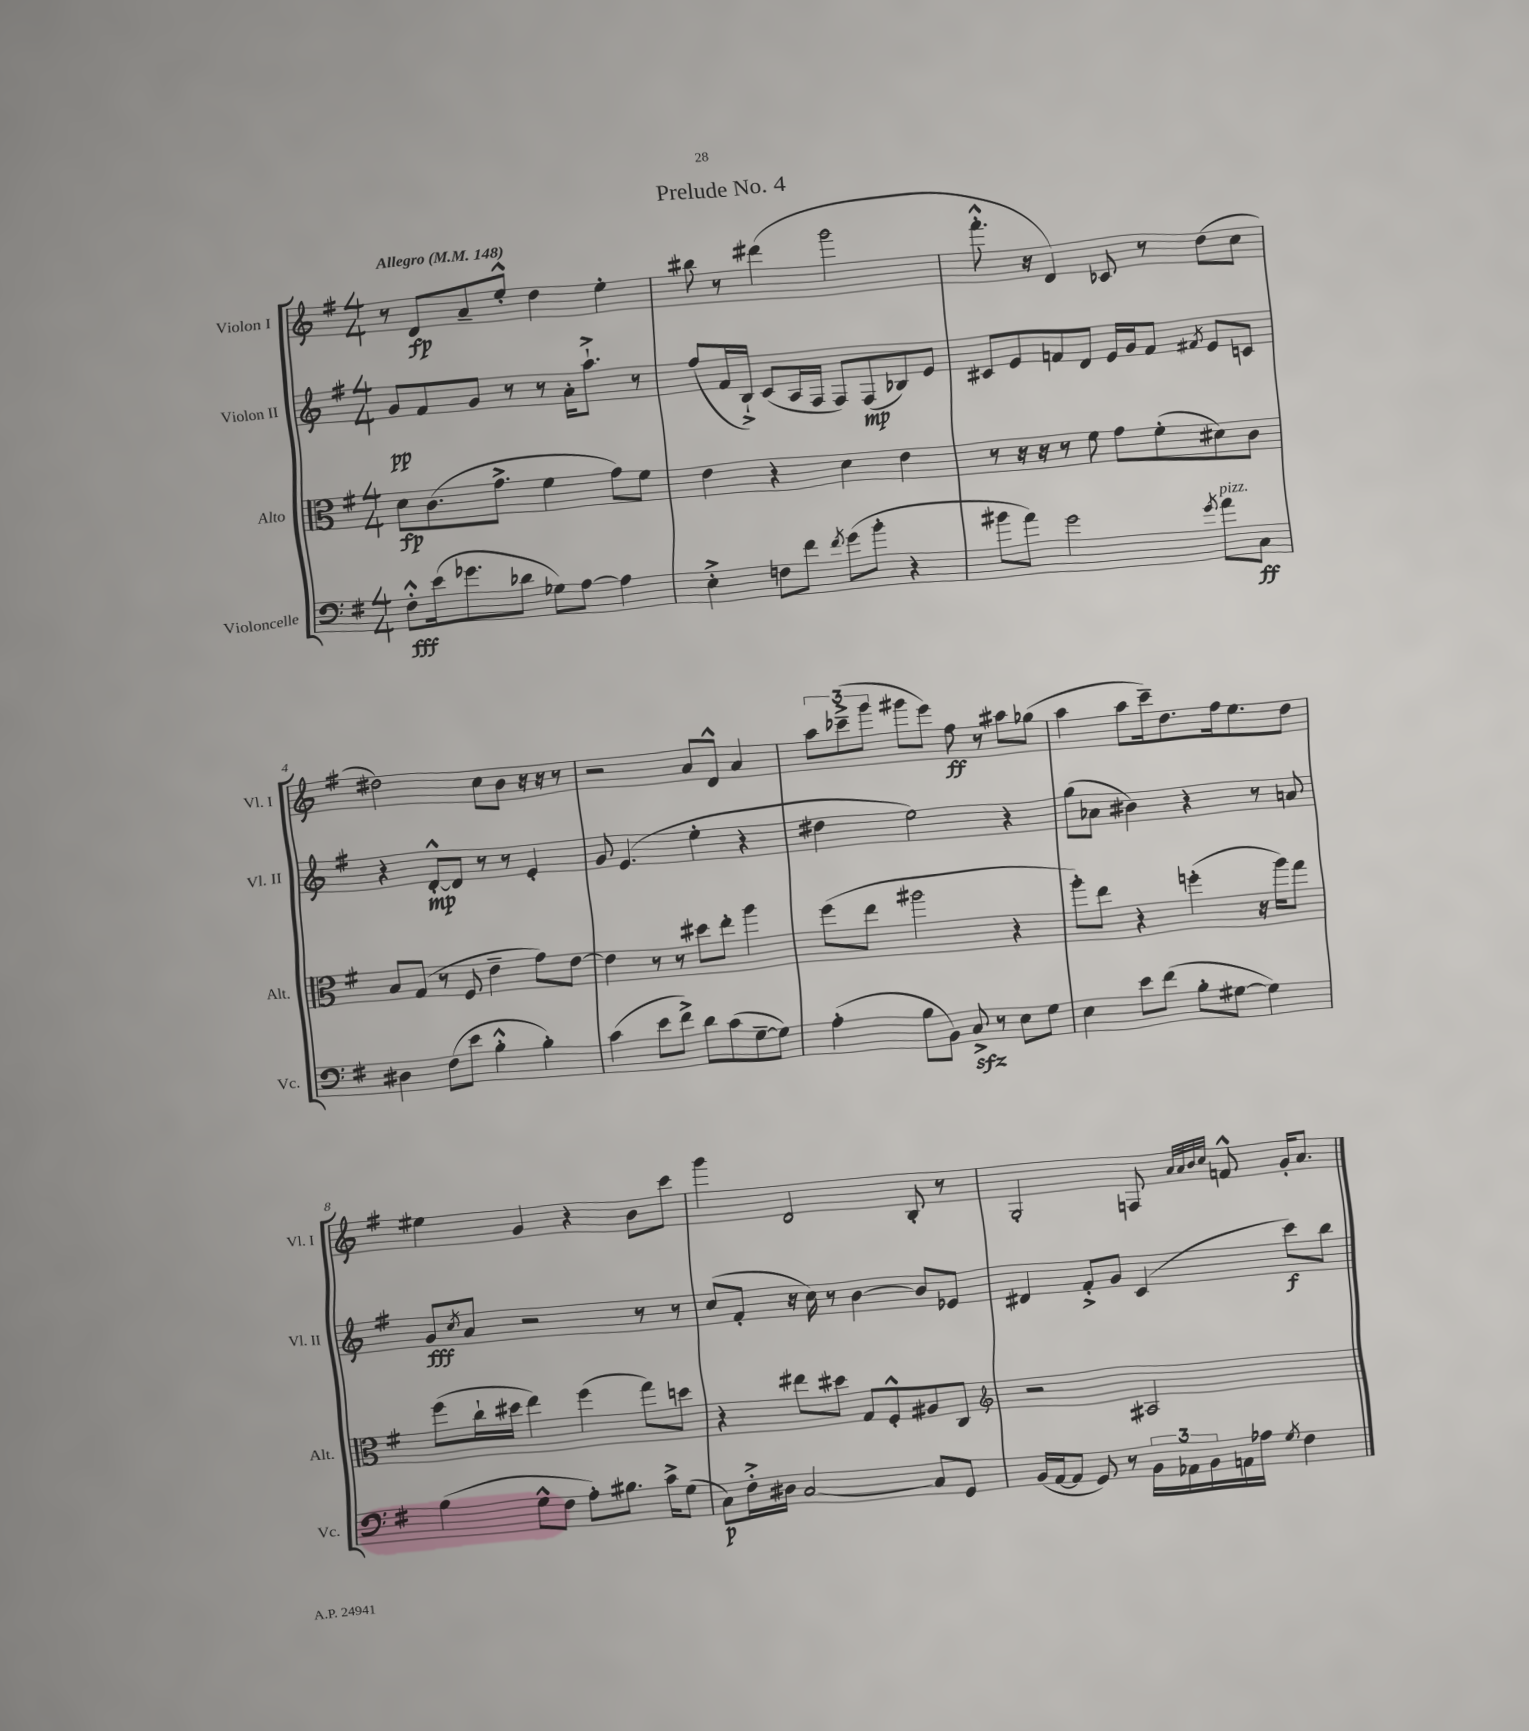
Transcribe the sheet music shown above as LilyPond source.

\header { title = "Prelude No. 4" }
<<
\new StaffGroup <<
\new Staff = "s0" \with { instrumentName = "Violon I" shortInstrumentName = "Vl. I" } {
    \clef treble \key g \major \numericTimeSignature \time 4/4 \tempo "Allegro" 4 = 148
    r8 d'8\fp a'8-- e''8-.-^ d''4 e''4-. |
    bis''8 r8 dis'''4( g'''2 |
    fis'''8.-.-^ r16 d'4) ces'8 r8 d''8( c''8 |
    dis''2) c''8 b'8 r16 r16 r8 |
    r2 a'8 d'8-^ a'4 |
    \tuplet 3/2 { a''8 ces'''8--->( g'''8 } gis'''8 e'''8) fis''8\ff r8 ais''8 ges''8( |
    a''4 a''8 c'''16--) d''8. fis''16 e''8. d''8 |
    eis''4 g'4 r4 b'8 c'''8 |
    g'''4 d'2 b8-. r8 |
    g2-. f8 \grace { a'32 a'32 b'32 c''32 } f'8-^ g'16-. a'8. \bar "|." |
}
\new Staff = "s1" \with { instrumentName = "Violon II" shortInstrumentName = "Vl. II" } {
    \clef treble \key g \major \numericTimeSignature \time 4/4
    g'8\pp fis'8 g'8 r8 r8 a'16-. a''8.-!-> r8 |
    fis''8( fis'16 b16-!->) c'8( a16 fis16 fis8) fis8\mp( bes8) e'8 |
    cis'8 e'8 f'8 d'8 e'16 g'16 f'8 \acciaccatura { fis'8 } e'8 c'8 |
    r4 d'8~-.-^\mp d'8 r8 r8 e'4-. |
    g'8 e'4.( e''4-. r4 |
    dis''4 e''2) r4 |
    g''8( aes'8 bis'4) r4 r8 a'8 |
    g'8\fff \acciaccatura { c''8 } a'8 r2 r8 r8 |
    c''8( fis'8-. r16 c''16) r8 b'4~ b'8 ees'8 |
    dis'4 fis'8-.-> g'8 c'4( c'''8\f) b''8 \bar "|." |
}
\new Staff = "s2" \with { instrumentName = "Alto" shortInstrumentName = "Alt." } {
    \clef alto \key g \major \numericTimeSignature \time 4/4
    d'8\fp c'8.( g'8.-> fis'4 g'8) fis'8 |
    e'4 r4 d'4 e'4 |
    r8 r16 r16 r8 fis'8 g'8 fis'8-.( dis'8) c'8 |
    b8 g8( r8 fis8 e'4-- g'8) e'8~ |
    e'4 r8 r8 dis''8 e''8-. a''4 |
    fis''8( e''8 ais''2 r4 |
    a''8-.) e''8 r4 f''4-.( r16 a''16) g''8 |
    fis''8( c''16-! dis''16 e''4) fis''4( g''8) d''8 |
    r4 eis''8 dis''8 g8 fis8-.-^ ais8 c8 |
    \clef treble r2 ais2 \bar "|." |
}
\new Staff = "s3" \with { instrumentName = "Violoncelle" shortInstrumentName = "Vc." } {
    \clef bass \key g \major \numericTimeSignature \time 4/4
    fis8-.-^\fff e'16( ges'8. des'8 ges8) a8~ a4 |
    e4-.-> f8 fis'8 \acciaccatura { fis'8 } g'8( b'8-. r4 |
    bis'8 a'8) g'2 \acciaccatura { g'8 } a'8^\markup { \italic "pizz." } c8\ff |
    dis4 fis8( e'8 b4-.-^ b4-.) |
    c'4( e'8 fis'8->) d'8 c'8( g8~-- g8) |
    a4-.( b8 b,8) c8->\sfz r8 e8 g8 |
    e4 e'8 fis'8( b8-. gis8~ gis4) |
    b4( g8-^ fis8 a8-.) bis8. c'16-> g8( |
    c8\p) fis16-.-> dis16 c2~ c8 g,8 |
    b,16( a,16~ a,8 g,8) r8 \tuplet 3/2 { b,16 aes,16 b,16 } a,16 aes16 \acciaccatura { g8 } fis4 \bar "|." |
}
>>
>>
